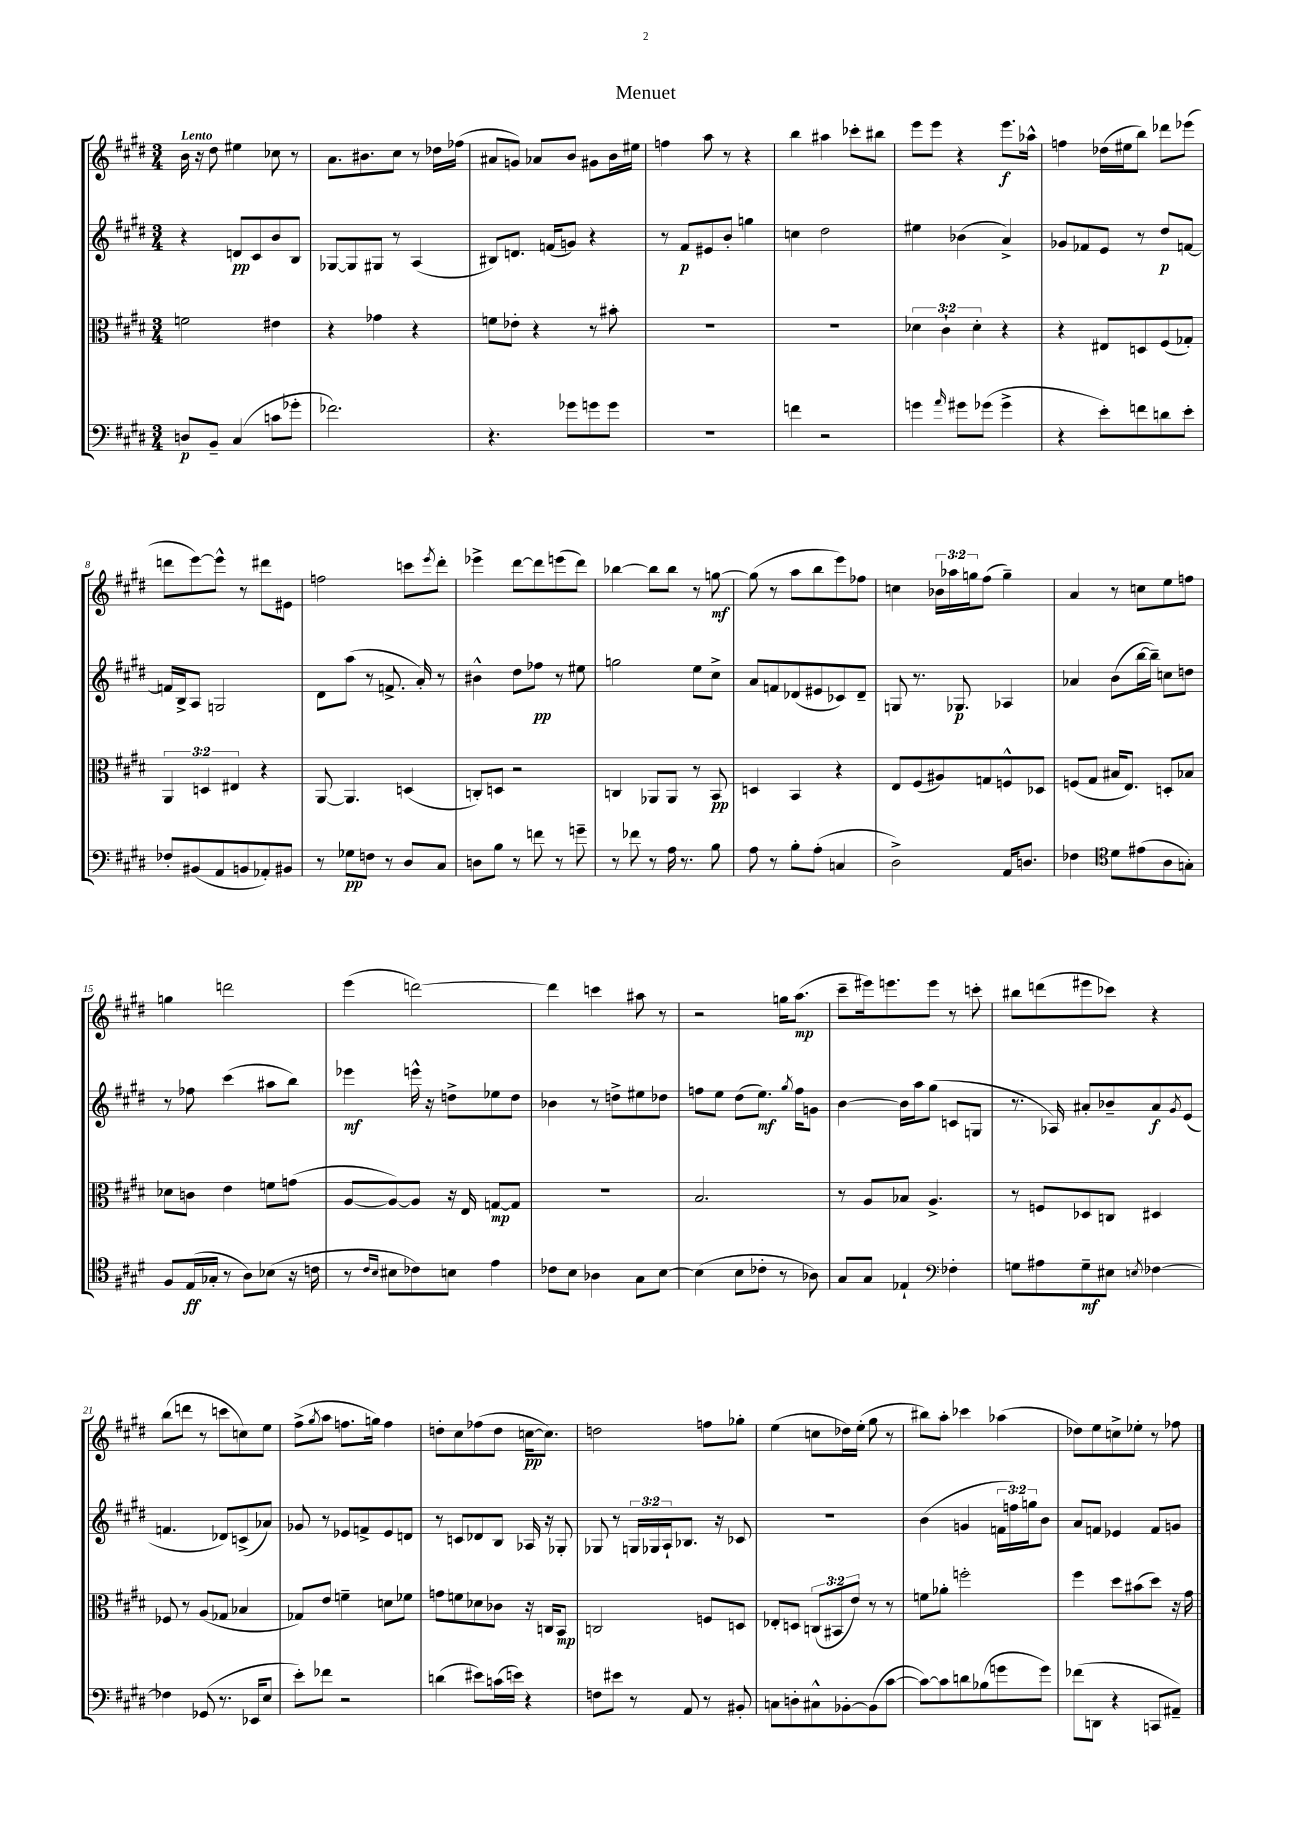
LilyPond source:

\header { title = "Menuet" }
<<
\new StaffGroup <<
\new Staff = "s0" {
    \clef treble \key e \major \numericTimeSignature \time 3/4 \override Staff.TupletNumber.text = #tuplet-number::calc-fraction-text \tempo "Lento"
    b'16 r16 dis''8 eis''4 ces''8 r8 |
    a'8. bis'8. cis''8 r8 des''16 fes''16( |
    ais'8 g'8) aes'8 b'8 gis'8 b'16 eis''16 |
    f''4 a''8 r8 r4 |
    b''4 ais''4 ces'''8-. bis''8 |
    e'''8 e'''8 r4 e'''8.\f aes''16-^ |
    f''4 des''16( eis''16 b''8) des'''8 ees'''8( |
    d'''8 e'''8~) e'''8-^ r8 dis'''8 eis'8 |
    f''2 c'''8 \acciaccatura { e'''8 } dis'''8-. |
    ees'''4-> dis'''8~ dis'''8 e'''8( dis'''8) |
    bes''4~ bes''8 bes''8 r8 g''8~\mf |
    g''8( r8 a''8 b''8 e'''8) fes''8 |
    c''4 \tuplet 3/2 { bes'16 aes''16 g''16 } fis''8( g''4--) |
    a'4 r8 c''8 e''8 f''8 |
    g''4 d'''2 |
    e'''4( d'''2~) |
    d'''4 c'''4 ais''8 r8 |
    r2 g''16 a''8.\mp( |
    cis'''8-- eis'''16) e'''8. e'''8 r8 c'''8-. |
    bis''8 d'''8( eis'''8 ces'''8) r4 |
    b''8( d'''8 r8 c'''8 c''8) e''8 |
    fis''8->( \acciaccatura { gis''8 } a''8 f''8. g''16) f''4 |
    d''8-. cis''8 fes''8( d''8 c''16~\pp c''8.) |
    d''2 f''8 ges''8-. |
    e''4( c''8 des''16) e''16-.( gis''8 r8 |
    bis''8) a''8-. ces'''4 aes''4( |
    des''8) e''8 c''8-> ees''8-. r8 fes''8 \bar "|." |
}
\new Staff = "s1" {
    \clef treble \key e \major \numericTimeSignature \time 3/4 \override Staff.TupletNumber.text = #tuplet-number::calc-fraction-text
    r4 d'8\pp cis'8 b'8 b8 |
    ges8~ ges8 gis8 r8 a4( |
    bis8) d'8. f'16( g'8) r4 |
    r8 fis'8\p eis'8 b'8-. g''4 |
    c''4 dis''2 |
    eis''4 bes'4( a'4->) |
    ges'8 fes'8 e'8 r8 dis''8\p f'8~ |
    f'16 b16-> a8 g2 |
    dis'8 a''8( r8 f'8.-> a'16-.) r8 |
    bis'4-^ dis''8 fes''8\pp r8 eis''8 |
    g''2 e''8 cis''8-> |
    a'8 f'8 des'8( eis'8 ces'8) des'8-- |
    g8 r8. ges8.\p aes4 |
    aes'4 b'8( b''16~ b''16--) c''8 d''8 |
    r8 fes''8 cis'''4( ais''8 b''8) |
    ees'''4\mf e'''16-^ r16 d''8-> ees''8 d''8 |
    bes'4 r8 d''8-> eis''8 des''8 |
    f''8 e''8 dis''8( e''8.\mf) \acciaccatura { gis''8 } f''16 g'8 |
    b'4~ b'16 a''16 gis''8( c'8 g8 |
    r8. aes16) ais'8-. bes'8-- ais'8\f \acciaccatura { gis'8 } e'8( |
    f'4. des'8) c'8->( aes'8) |
    ges'8 r8 ees'8 f'8-> ees'8 d'8 |
    r8 c'8 des'8 b8 aes16 r16 ges8-. |
    ges8 r8 \tuplet 3/2 { g16 ges16 a16-! } bes8. r16 ces'8 |
    R2. |
    b'4( g'4 \tuplet 3/2 { f'16 f''16) g''16 } b'8 |
    a'8 f'8 ees'4 f'8 g'8 \bar "|." |
}
\new Staff = "s2" {
    \clef alto \key e \major \numericTimeSignature \time 3/4 \override Staff.TupletNumber.text = #tuplet-number::calc-fraction-text
    f'2 eis'4 |
    r4 ges'4 r4 |
    f'8 ees'8-. r4 r8 bis'8-. |
    R2. |
    R2. |
    \tuplet 3/2 { des'4 cis'4-! des'4-. } r4 |
    r4 eis8 d8 fis8( ges8-.) |
    \tuplet 3/2 { a,4 d4 eis4 } r4 |
    a,8~ a,4. d4( |
    c8-.) d8 r2 |
    c4 aes,8 aes,8 r8 b,8\pp |
    d4 b,4 r4 |
    e8 fis8( ais8) g8 f8-^ des8 |
    f8( gis8 bis16 e8.) d8-. bes8 |
    des'8 c'8 e'4 f'8 g'8( |
    a8~ a8~) a8 r16 e16 g8~\mp g8 |
    R2. |
    b2. |
    r8 a8 bes8 a4.-> |
    r8 f8 des8 c8 dis4 |
    fes8 r8 a8( ges8 bes4 |
    ges8) e'8 f'4-- d'8 fes'8 |
    g'8 f'8 des'8 ces'8 r16 c16 b,8\mp |
    c2 f8 d8 |
    ees8-. d8 \tuplet 3/2 { c8( bis,8 e'8) } r8 r8 |
    f'8 aes'8-. f''2-. |
    fis''4 dis''8 bis'8( dis''8) r16 gis'16 \bar "|." |
}
\new Staff = "s3" {
    \clef bass \key e \major \numericTimeSignature \time 3/4
    d8\p b,8-- cis4( c'8 ges'8-. |
    fes'2.) |
    r4. ges'8 g'8 g'8 |
    R2. |
    f'4 r2 |
    g'4 \grace { a'16 } gis'8 ges'8( ges'4-> |
    r4 e'8-.) f'8 d'8 e'8-. |
    fes8-. bis,8( a,8 b,8 aes,8-.) bis,8 |
    r8 ges8\pp f8 r8 dis8 cis8 |
    d8 b8 r8 f'8 r8 g'8-- |
    r8 fes'8 r8 a16 r8. b8 |
    a8 r8 b8-. a8-.( c4 |
    dis2->) a,16 d8. |
    fes4 \clef tenor dis'8 eis'8( a8 g8-.) |
    fis8 e16\ff( ges16-. r8 a8) bes8( r16 c'16 |
    r8 \grace { cis'16 b16 } bis8 ces'8) b8 e'4 |
    ces'8 b8 aes4 gis8 b8~ |
    b4( b8 ces'8-. r8 aes8) |
    gis8 gis8 ees4-! \clef bass fes4-. |
    g8 ais8 g8--\mf eis8 \acciaccatura { e8 } fes4~ |
    fes4 ges,8( r8. ees,16 e8 |
    e'8-.) fes'8 r2 |
    d'4( eis'8) c'16( e'16) r4 |
    f8 eis'8 r8 a,8 r8 bis,8-. |
    c8 d8-. cis8-^ bes,8~-. bes,8( cis'8~ |
    cis'8~) cis'8 d'8 bes8( g'8 g'8) |
    fes'8( d,8 r4 c,8 ais,8--) \bar "|." |
}
>>
>>
